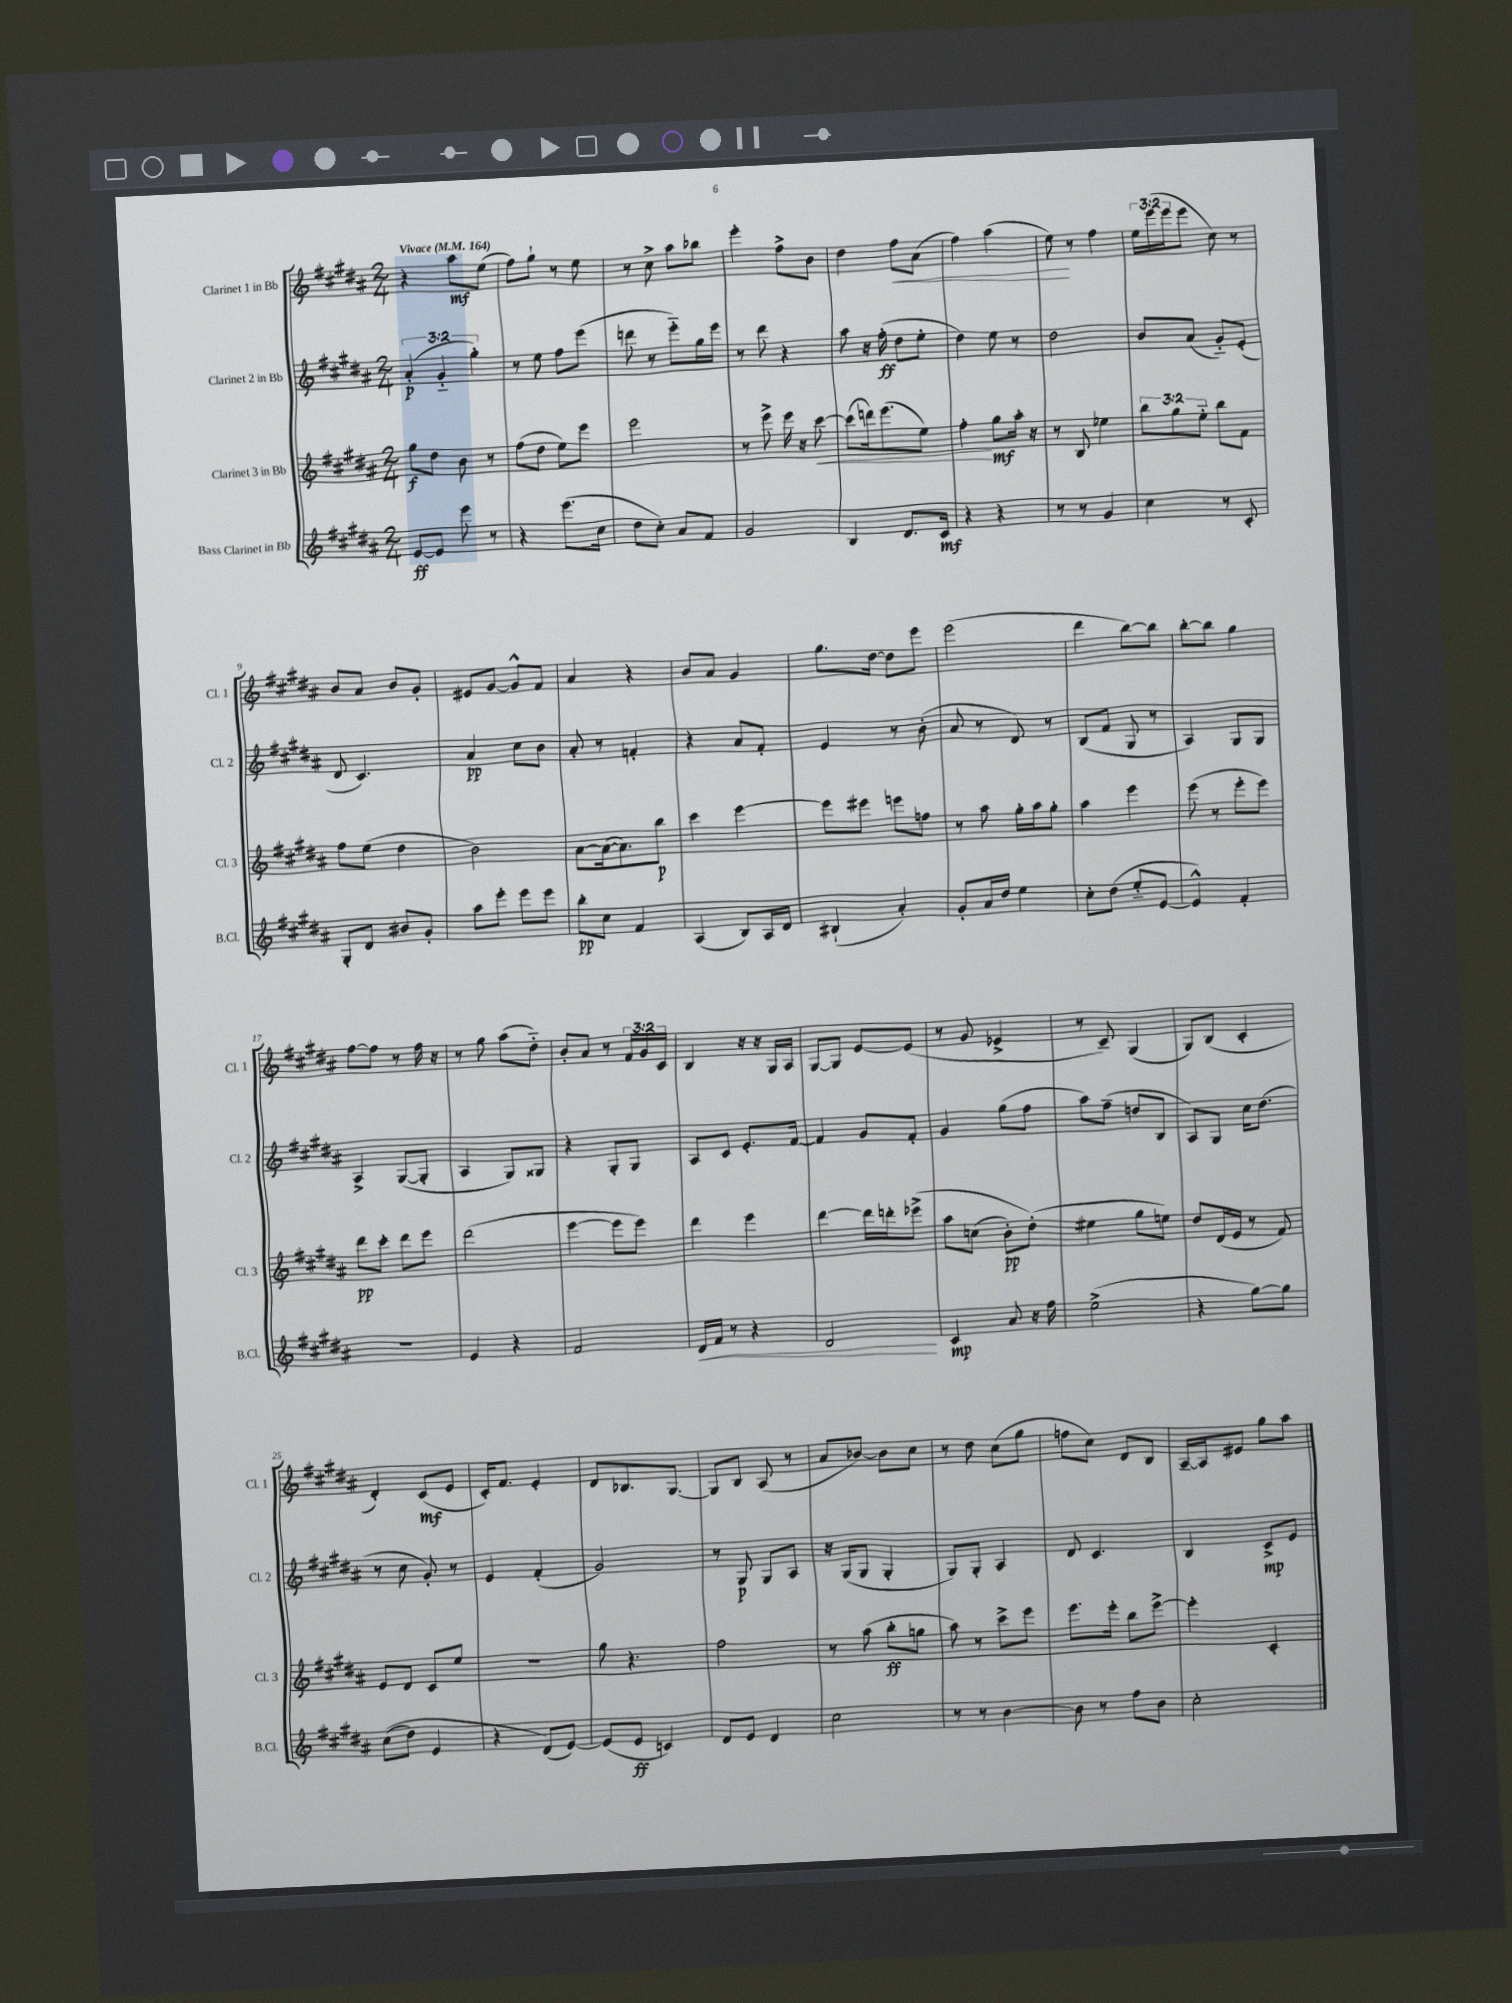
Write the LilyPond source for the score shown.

<<
\new StaffGroup <<
\new Staff = "s0" \with { instrumentName = "Clarinet 1 in Bb" shortInstrumentName = "Cl. 1" } {
    \clef treble \key b \major \numericTimeSignature \time 2/4 \override Staff.TupletNumber.text = #tuplet-number::calc-fraction-text \tempo "Vivace" 4 = 164
    r4 ais''8\mf e''8( |
    fis''8) gis''8-! r8 e''8 |
    r8 cis''8-> ais''8 bes''8 |
    e'''4-. fis''8-> b'8 |
    dis''4 fis''8\< ais'8( |
    fis''4) ais''4( |
    e''8\!) r8 fis''4 |
    \tuplet 3/2 { e''16 e'''16( e'''16 } e'''8 cis''8) r8 |
    b'8 ais'8 b'8 gis'8-. |
    eis'8 gis'8~ gis'8-^ fis'8 |
    ais'4 r4 |
    b'8 ais'8 gis'4 |
    gis''8. dis''16~ dis''8 e'''8 |
    e'''2( |
    dis'''4 b''8~) b''8 |
    b''8~-. b''8 gis''4 |
    fis''8~ fis''8 r8 fis''16 r16 |
    r8 gis''8 ais''8( dis''8-_) |
    b'8-. ais'8 r8 \tuplet 3/2 { fis'16 gis'16 cis'16 } |
    b4 r16 r16 gis16 ais16 |
    gis8~ gis8 e'8~ e'8( |
    r8 gis'8 ees'4-> |
    r8 cis'8--) gis4( |
    gis8) b8( cis'4-. |
    dis'4-.) cis'8\mf( e'8 |
    cis'16-.) fis'8. e'4-. |
    dis'8 bes8. gis8.~ |
    gis8 b8 ais8( r8 |
    ais'8 bes'8~) bes'8 cis''8 |
    r8 dis''8 cis''8( gis''8 |
    f''8 cis''8) dis'8 b8 |
    ais16~-- ais16 eis'8 gis''8 ais''8 \bar "|." |
}
\new Staff = "s1" \with { instrumentName = "Clarinet 2 in Bb" shortInstrumentName = "Cl. 2" } {
    \clef treble \key b \major \numericTimeSignature \time 2/4 \override Staff.TupletNumber.text = #tuplet-number::calc-fraction-text
    \tuplet 3/2 { ais'4-.\p( gis'4-_ gis''4-.) } |
    r8 e''8 fis''8 e'''8( |
    d'''8 r8 e'''8-_) gis''16 e'''16 |
    r8 dis'''8 r4 |
    ais''8 r16 fis''16-.\ff( dis''8 e''8-. |
    dis''4) e''8 r8 |
    dis''2 |
    b'8 ais'8( gis'8-_) e'8-.( |
    dis'8 cis'4.) |
    ais'4\pp cis''8 b'8 |
    ais'8-. r8 f'4-. |
    r4 ais'8 fis'8-. |
    e'4 r8 b'8-.( |
    ais'8 r8 dis'8) r8 |
    b8( fis'8 gis8 r8 |
    ais4) gis8 gis8 |
    ais4-> gis8~( gis8-. |
    ais4 gis8) gisis8 |
    r4 gis8-. gis8 |
    ais8 cis'8 e'8.-. fis'16~ |
    fis'4 gis'8 fis'8-. |
    gis'4 gis''8( fis''8 |
    ais''8) fis''8--( d''8 b8 |
    ais8) gis8 cis''16 dis''8.( |
    r8 cis''8 gis'8-.) r8 |
    e'4 fis'4-.( |
    gis'2) |
    r8 gis8\p gis8 ais8 |
    r16 gis16( gis8 gis4-. |
    gis8) gis8-. ais4 |
    dis'8 cis'4. |
    b4 cis'8->\mp e'8 \bar "|." |
}
\new Staff = "s2" \with { instrumentName = "Clarinet 3 in Bb" shortInstrumentName = "Cl. 3" } {
    \clef treble \key b \major \numericTimeSignature \time 2/4 \override Staff.TupletNumber.text = #tuplet-number::calc-fraction-text
    gis''8\f dis''8 b'8 r8 |
    fis''8( dis''8 e''8) e'''8 |
    e'''2 |
    r8 e'''8-> e'''16 r16 cis'''8~\< |
    cis'''8( d'''16) e'''8.( e''8) |
    fis''4-.\! gis''8\mf ais''16-. r16 |
    r8 b8 ees''4 |
    \tuplet 3/2 { b''8 gis''8 e''8-_ } b''8 fis'8 |
    fis''8 e''8( dis''4 |
    b'2) |
    ais'8~ ais'16~( ais'8.) b''8\p |
    cis'''4 e'''4~ |
    e'''8 eis'''8 e'''8 f''8 |
    r8 ais''8 gis''16-. ais''16 gis''8-. |
    ais''4 e'''4 |
    e'''8( r8 e'''8-. e'''8) |
    dis'''8\pp cis'''8-. dis'''8 e'''8 |
    dis'''2( |
    e'''4~ e'''8 e'''8) |
    dis'''4 e'''4 |
    dis'''4~ dis'''16 d'''16-. ees'''8->\( |
    ais''8 c''8( b'8-.\pp) dis''8-.(\) |
    eis''4 gis''8 e''8) |
    dis''8 dis'16( e'16 r8 fis'8) |
    e'8 dis'8 cis'8 e''8 |
    r2 |
    gis''8 r4. |
    fis''2 |
    r8 ais''8( b''8-.\ff g''8 |
    ais''8) r8 cis'''8-> e'''8 |
    e'''8. e'''16-. b''8 e'''8~-> |
    e'''4-. cis'4-. \bar "|." |
}
\new Staff = "s3" \with { instrumentName = "Bass Clarinet in Bb" shortInstrumentName = "B.Cl." } {
    \clef treble \key b \major \numericTimeSignature \time 2/4
    e'8~\ff e'8 e'''8 r8 |
    r4 e'''8.( cis''16 |
    dis''8 cis''8-.) ais'8 fis'8 |
    gis'2 |
    b4 dis'8. cis'16\mf |
    r4 r4 |
    r8 r8 gis'4 |
    cis''4 r8 cis'8-. |
    gis8-. dis'8 bis'8 gis'8-. |
    ais''8 e'''8-. e'''8 e'''8 |
    b''8-.\pp cis''8 fis'4 |
    ais4( b8) ais16 dis'16 |
    bis4-!( ais'4-.) |
    gis'8-. ais'16 dis''16 e''4 |
    cis''8-. dis''8( e''8-_ e'8~ |
    e'4-^) fis'4-. |
    r2 |
    e'4 r4 |
    fis'2 |
    dis'16\< fis'16 r8 r4 |
    dis'2\! |
    cis'4\mp ais'8 r16 fis''16 |
    e''2->( |
    r4 gis''8~) gis''8 |
    cis''8(\( dis''8) e'4 |
    r4 dis'8(\) e'8~) |
    e'8( e'8\ff c'4) |
    dis'8 e'8 dis'4 |
    cis''2 |
    r8 r8 b'4~ |
    b'8 r8 fis''8 b'8 |
    cis''2-. \bar "|." |
}
>>
>>
